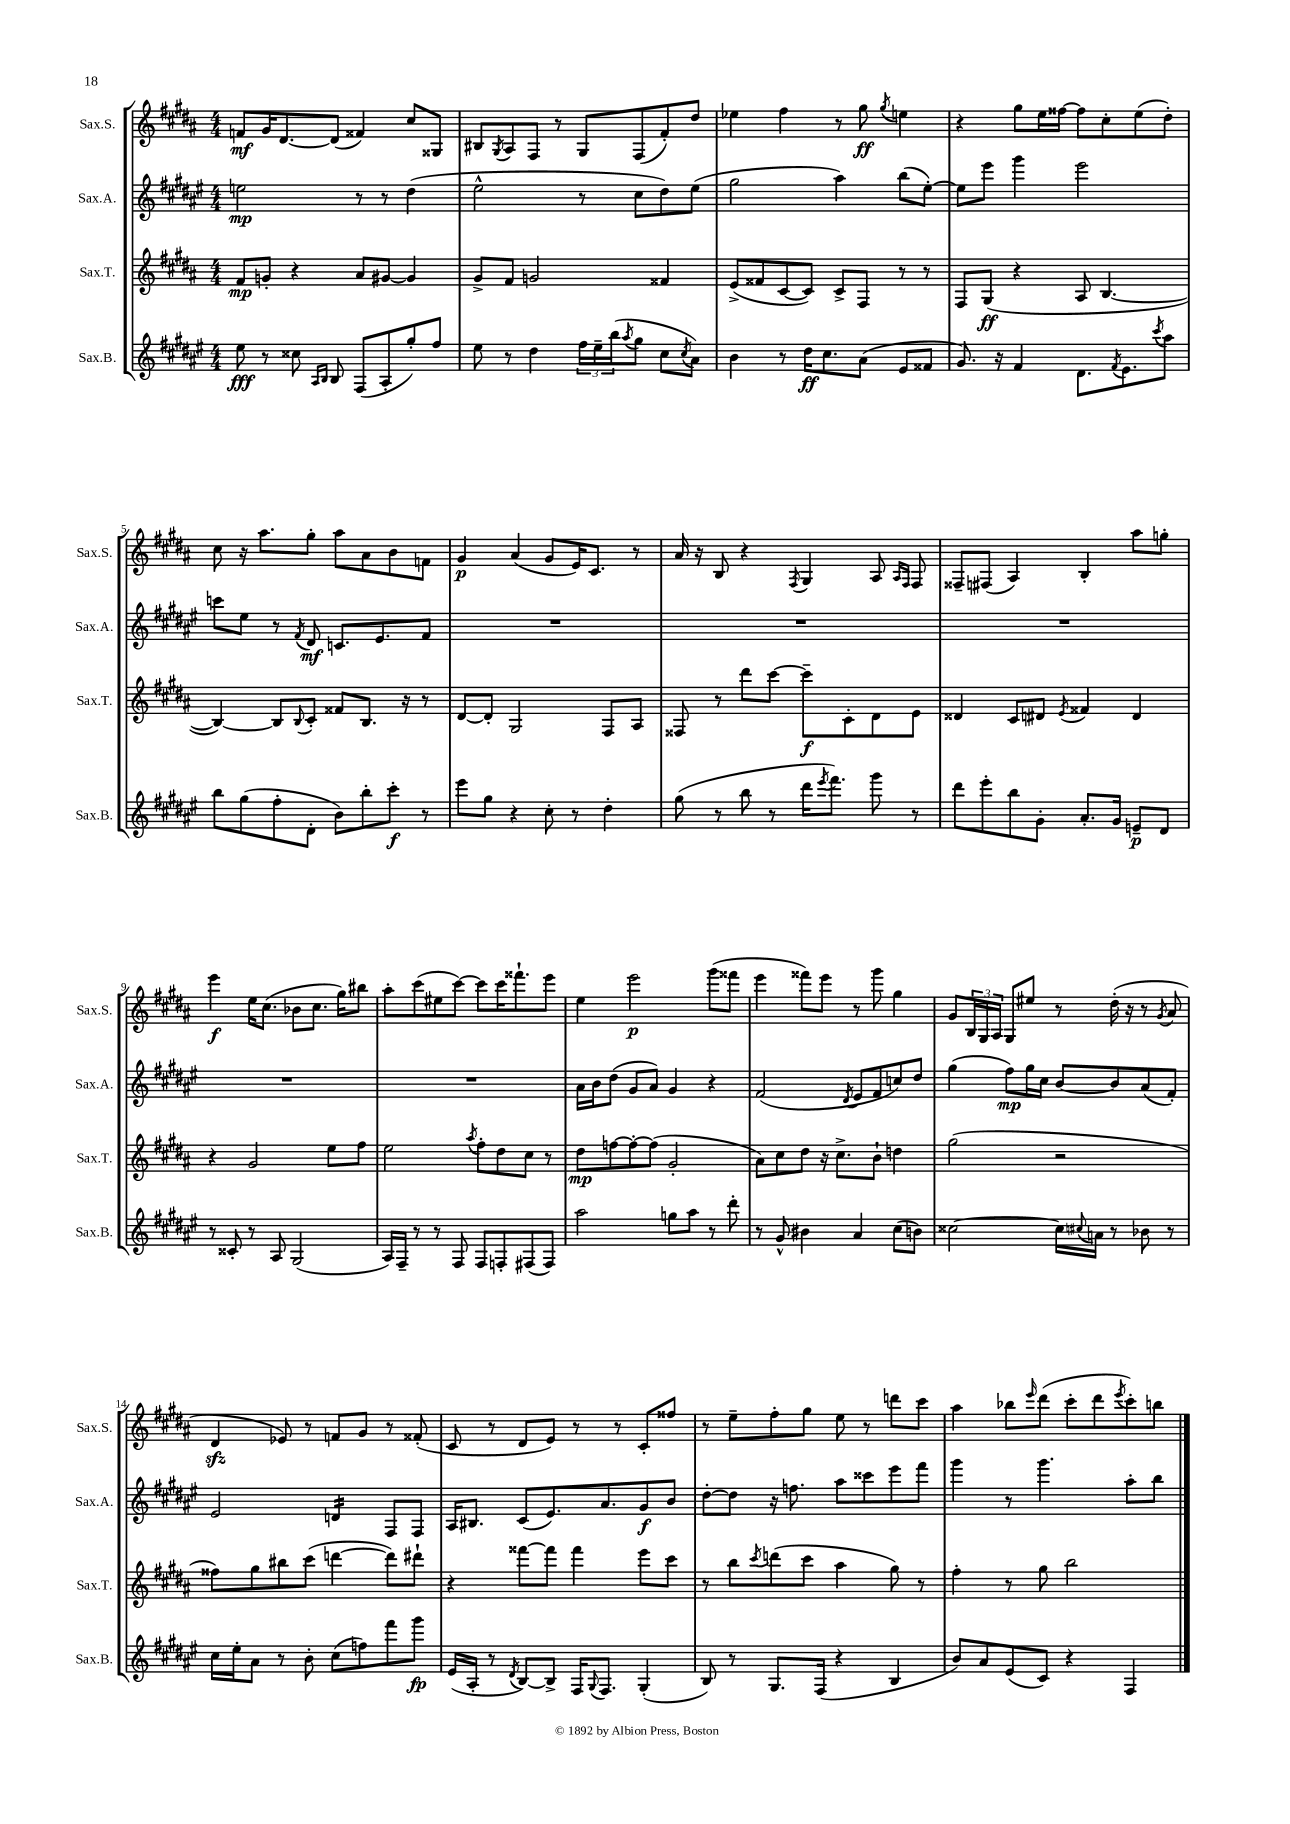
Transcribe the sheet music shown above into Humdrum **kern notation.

**kern	**kern	**kern	**kern
*staff4	*staff3	*staff2	*staff1
*clefG2	*clefG2	*clefG2	*clefG2
*k[f#c#g#d#a#e#]	*k[f#c#g#d#a#]	*k[f#c#g#d#a#e#]	*k[f#c#g#d#a#]
*M4/4	*M4/4	*M4/4	*M4/4
8ee#	8f#	2ee	8f
8r	8g'	.	16g#
.	.	.	[8.d#
8cc##	4r	.	.
16qqA#	.	.	.
16qqB	.	.	.
8B	.	.	(8d#]
(8F#	8a#	8r	4f##)
8A#'	[8g#	8r	.
8gg#')	4g#]	(4dd#	8cc#
8ff#	.	.	8G##
=	=	=	=
8ee#	8g#^	2ee#^^	8B#
.	.	.	8qG#
8r	8f#	.	8A#
4dd#	2g	.	8F#
.	.	.	8r
24ff#	.	8r	8G#
24ee#~	.	.	.
(24bb	.	.	.
8qaa#	.	.	.
8gg#	.	8cc#	(8F#
8cc#	4f##	8dd#)	8f#')
8qcc#	.	.	.
8a#)	.	(8ee#	8dd#
=	=	=	=
4b	(8e^	2gg#	4ee-
.	8f##	.	.
8r	[8c#	.	4ff#
16dd#	8c#])	.	.
8.cc#	.	.	.
.	8c#^	4aa#)	8r
(8a#	8F#	.	8gg#
.	.	.	8qgg#
8e#	8r	(8bb	4ee
8f##	8r	[8ee#')	.
=	=	=	=
8.g#)	8F#	8ee#]	4r
.	(8G#	8eee#	.
16r	.	.	.
4f#	4r	4ggg#	8gg#
.	.	.	16ee
.	.	.	[16ff##
8.d#	8A#	2eee#	8ff##]
.	[4.B	.	8cc#'
8qf#	.	.	.
8.e#	.	.	.
.	.	.	(8ee
8qccc#	.	.	.
8aa#	.	.	8dd#')
=	=	=	=
8bb	4B_)	8ccc	8cc#
(8gg#	.	8ee#	16r
.	.	.	8.aa#
8ff#'	8B]	8r	.
.	8qqB	8qf#	.
8d#'	8c#'	8d#	8gg#'
8b)	8f##	8.c	8aa#
8bb'	8.B	.	8a#
.	.	8.e#	.
8ccc#'	.	.	8b
.	16r	.	.
8r	8r	8f#	8f
=	=	=	=
8eee#	[8d#	1r	4g#
8gg#	8d#']	.	.
4r	2G#	.	(4a#
8cc#'	.	.	8g#
8r	.	.	16e)
.	.	.	8.c#
4dd#'	8F#	.	.
.	8A#	.	8r
=	=	=	=
(8gg#	8F##	1r	16a#
.	.	.	16r
8r	8r	.	8B
8bb	8ddd#	.	4r
8r	[8ccc#	.	.
.	.	.	8qF#
16ddd#	8ccc#~]	.	4G#
8qeee#	.	.	.
8.fff#)	.	.	.
.	8c#'	.	.
8ggg#	8d#	.	8A#
.	.	.	16qqA#
.	.	.	16qqF#
8r	8e	.	8F#
=	=	=	=
8ddd#	4d##	1r	8F##~
8eee#'	.	.	(8F#
8bb	8c#	.	4A#)
8g#'	8d#	.	.
.	8qe	.	.
8.a#'	4f##	.	4B'
16g#	.	.	.
8e~	4d#	.	8aa#
8d#	.	.	8gg'
=	=	=	=
8r	4r	1r	4eee
8c##'	.	.	.
8r	2g#	.	16ee
.	.	.	(8.cc#
8A#	.	.	.
(2G#	.	.	8b-
.	.	.	8.cc#
.	8ee	.	.
.	.	.	16gg#)
.	8ff#	.	8bb#
=	=	=	=
16A#)	2ee	1r	8aa#'
16F#~	.	.	.
8r	.	.	(8ccc#
8r	.	.	8ee#
8F#	.	.	[8ccc#)
.	8qaa#	.	.
8F#	8ff#'	.	8ccc#]
8F'	8dd#	.	16ccc#
.	.	.	8.fff##`
(8F#	8cc#	.	.
8F#)	8r	.	8eee
=	=	=	=
2aa#	8dd#	16a#	4ee
.	.	16b	.
.	[8ff	(8dd#	.
.	8ff'_	8g#	2eee
.	(8ff]	8a#)	.
8gg	2g#'	4g#	.
8aa#	.	.	.
8r	.	4r	(8ggg#
8ddd#'	.	.	8fff##
=	=	=	=
8r	8a#)	(2f#	4eee
8g#^^	8cc#	.	.
4b#	8dd#	.	8fff##)
.	16r	.	8eee
.	8.cc#^	.	.
.	.	8qd#	.
4a#	.	8e#	8r
.	8b`	8f#	8ggg#
(8cc#	4dd	8cc)	4gg#
8b)	.	8dd#	.
=	=	=	=
[2cc##	(2gg#	(4gg#	8g#
.	.	.	24B
.	.	.	24G#
.	.	.	24A#
.	.	8ff#)	8G#
.	.	16gg#	8ee#
.	.	16cc#	.
16cc##]	2r	[8b	8r
8qqcc#	.	.	.
16a	.	.	.
8r	.	8b]	(16dd#'
.	.	.	16r
8b-	.	(8a#	8r
.	.	.	8qg#
8r	.	8f#')	8a#
=	=	=	=
16cc#	8ff##)	2e#	4d#
16ee#'	.	.	.
8a#	8gg#	.	.
8r	8bb#	.	8e-)
8b'	(8ccc#	.	8r
(8cc#	[4ddd	4d	8f
8ff)	.	.	8g#
8fff#	8ddd])	8F#	8r
8ggg#	8ddd#`	8F#	(8f##'
=	=	=	=
(16e#	4r	16A#	8c#
16A#'	.	8.B#	.
8r	.	.	8r
8qd#	.	.	.
[8B)	[8fff##	(8c#	8d#
8B^]	8fff##]	8.e#)	8e)
16F#	4fff##	.	8r
8qqG#	.	.	.
8.F#	.	8.a#	.
.	.	.	8r
(4G#'	8eee	8g#	8c#'
.	8ccc#	8b	8ff##
=	=	=	=
8B)	8r	[8dd#'	8r
8r	8bb	8dd#]	8ee~
.	8qccc#	.	.
8.G#	(8ddd	16r	8ff#'
.	.	8.ff	.
.	8ccc#	.	8gg#
(16F#	.	.	.
4r	4aa#	8aa#	8ee
.	.	8ccc##	8r
4B	8gg#)	8eee#	8ddd
.	8r	8fff#	8ccc#
=	=	=	=
8b)	4ff#'	4ggg#	4aa#
8a#	.	.	.
(8e#	8r	8r	8bb-
.	.	.	16qqeee
8c#)	8gg#	4.ggg#	(8ddd#
4r	2bb	.	8ccc#'
.	.	.	8ddd#
.	.	.	8qeee
4F#	.	8aa#'	8ccc#')
.	.	8bb	8bb
==	==	==	==
*-	*-	*-	*-
